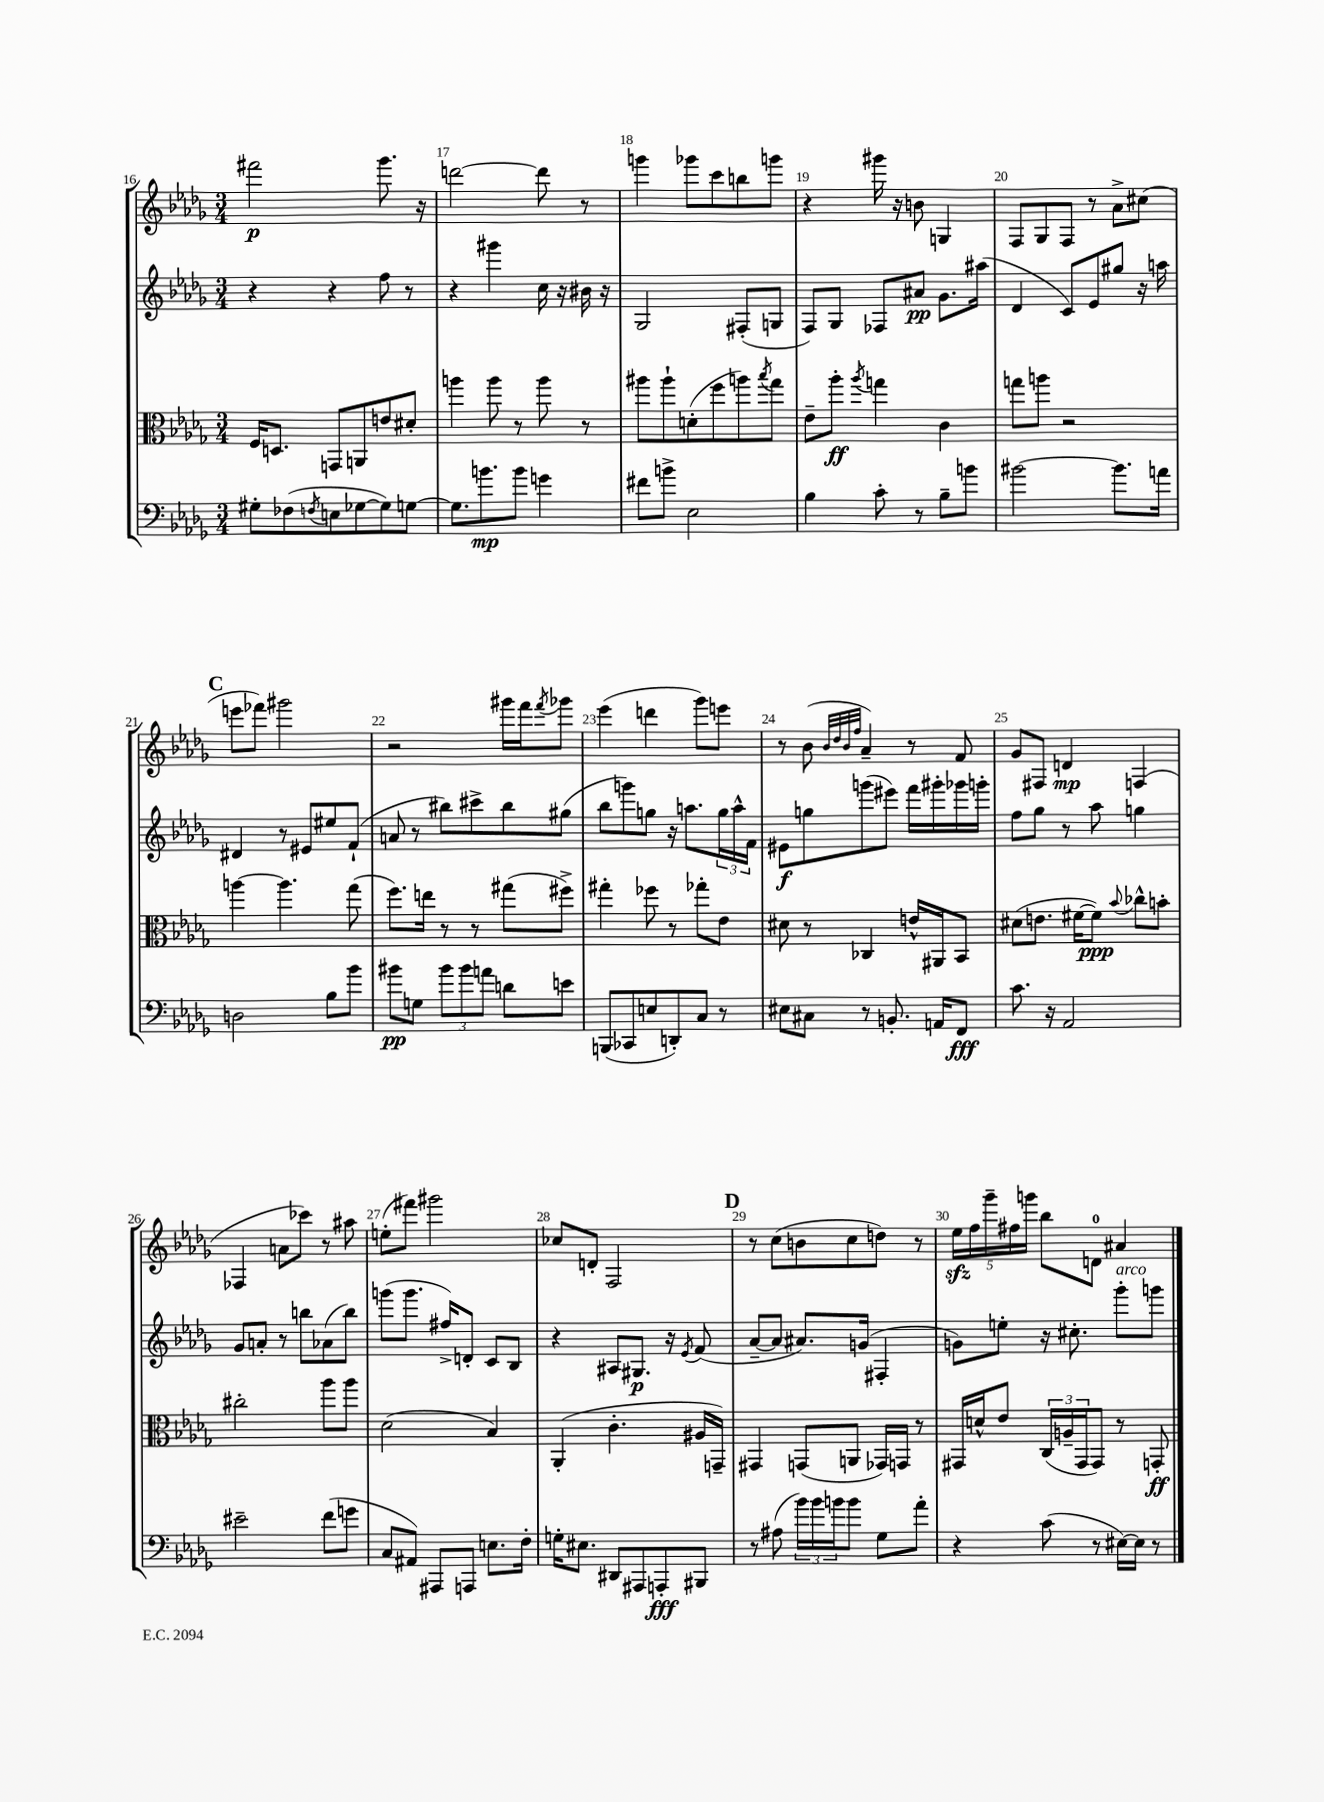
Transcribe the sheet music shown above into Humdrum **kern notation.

**kern	**kern	**kern	**kern
*staff4	*staff3	*staff2	*staff1
*clefF4	*clefC3	*clefG2	*clefG2
*k[b-e-a-d-g-]	*k[b-e-a-d-g-]	*k[b-e-a-d-g-]	*k[b-e-a-d-g-]
*M3/4	*M3/4	*M3/4	*M3/4
8G#'	16F	4r	2fff#
.	8.D	.	.
(8F-	.	.	.
8qF	.	.	.
8E	8GG	4r	.
[8G-	8AA	.	.
8G-])	8e	8ff	8.ggg-
[8G	8d#'	8r	.
.	.	.	16r
=	=	=	=
8.G]	4aa	4r	[2ddd
8.b	.	.	.
.	8aa	4ggg#	.
8b	8r	.	.
4g	8aa	16cc	8ddd]
.	.	16r	.
.	8r	16b#	8r
.	.	16r	.
=	=	=	=
8f#	8aa#	2G-	4ggg
8b^	8aa#`	.	.
2E-	(8d'	.	8ggg-
.	8ff	.	8ccc
.	8aa)	(8F#'	8bb
.	8qbb-	.	.
.	8gg-	8G	8ggg
=	=	=	=
4B-	8e-~	8F)	4r
.	8aa-'	8G-	.
.	8qaa-	.	.
8c'	4gg	8F-	16ggg#
.	.	.	16r
8r	.	8a#	8b
8B-~	4c	8.g-	4G
8b	.	.	.
.	.	(16aa#	.
=	=	=	=
[2b#	8gg	4d-	8F
.	8aa	.	8G-
.	2r	8c)	8F
.	.	8e-	8r
8.b#]	.	8gg#	8a-^
.	.	16r	(8cc#
16a	.	16aa	.
=	=	=	=
2D	[4aa	4d#	8eee
.	.	.	8fff-)
.	4.aa]	8r	2ggg#
.	.	8e#	.
8B-	.	8ee#	.
8b-	(8gg-	(8f`	.
=	=	=	=
8b#	8.ff)	8a	2r
8G	.	8r	.
.	16ee	.	.
12b#	8r	8bb#)	.
12b#	.	.	.
.	8r	8ccc#^	.
12a	.	.	.
8d	(8gg#	8bb#	16ggg#
.	.	.	16fff
.	.	.	8qfff
8e	8ff#^)	(8gg#	8ggg-
=	=	=	=
(8BBB	4gg#'	8bb-	(4eee-
8CC-	.	8ggg)	.
8E	8ff-	8gg	4ddd
8DD')	8r	16r	.
.	.	8.aa	.
8C	8gg-'	.	8ggg-)
8r	8e-	24gg	8eee
.	.	24aa^^	.
.	.	24f	.
=	=	=	=
8E#	8d#	8e#	8r
8C#	8r	8gg	(8b-
.	.	.	32qqb-
.	.	.	32qqdd-
.	.	.	32qqb-
.	.	.	32qqff
8r	4C-	(8ggg	4a-~)
8.BB'	.	8eee#)	.
.	16e^^	16fff	8r
16AA	16AA#	16ggg#'	.
8FF	8BB-	16ggg-	8f
.	.	16ggg'	.
=	=	=	=
8.c	(8d#	8ff	8g-
.	8.e	8gg-	8F#
16r	.	.	.
2AA-	.	8r	4d
.	[16f#	.	.
.	8f#])	8aa-	.
.	8qqb-	.	.
.	8cc-^^	4gg	(4F
.	8b'	.	.
=	=	=	=
2e#~	2cc#'	8g-	4F-
.	.	8a'	.
.	.	8r	8a
.	.	8bb	8ccc-)
(8f	8aa-	(8a-	8r
8g	8aa-	8bb)	8aa#
=	=	=	=
8C	(2d-	(8ggg	(8ee'
8AA#)	.	8.ggg	8fff#)
8AAA#	.	.	2ggg#
.	.	16ff#^)	.
8AAA	.	8d'	.
8.E	4B-)	8c	.
.	.	8B-	.
16F'	.	.	.
=	=	=	=
16G'	(4AA-'	4r	8cc-
8.E#	.	.	.
.	.	.	8d'
8DD#	4.c'	8A#	2F
8AAA#	.	8.G#	.
8AAA'	.	.	.
.	.	16r	.
.	.	8qe-	.
8BBB#	16A#	(8f	.
.	16GG~)	.	.
=	=	=	=
8r	4GG#	[8a-~	8r
(8A#	.	8a-]	(8cc
24b-)	(8GG	8.a#)	8b
24b-	.	.	.
24b	.	.	.
8b	8AA	.	8cc
.	.	(16g	.
8G-	16GG-)	4F#'	8dd)
.	16GG	.	.
8a-'	8r	.	8r
=	=	=	=
4r	16GG#	8g)	20ee-
.	.	.	20ff
.	16d^^	.	.
.	.	.	20ggg-~
.	8e-	8ee'	.
.	.	.	20ff#
.	.	.	20ggg
(8c	(24C	16r	8bb-
.	24A~	.	.
.	.	8.cc#'	.
.	24GG#	.	.
8r	8GG#)	.	8d
[16E#)	8r	8ggg-'	4a#
16E#]	.	.	.
8r	8GG'	8ggg	.
==	==	==	==
*-	*-	*-	*-
